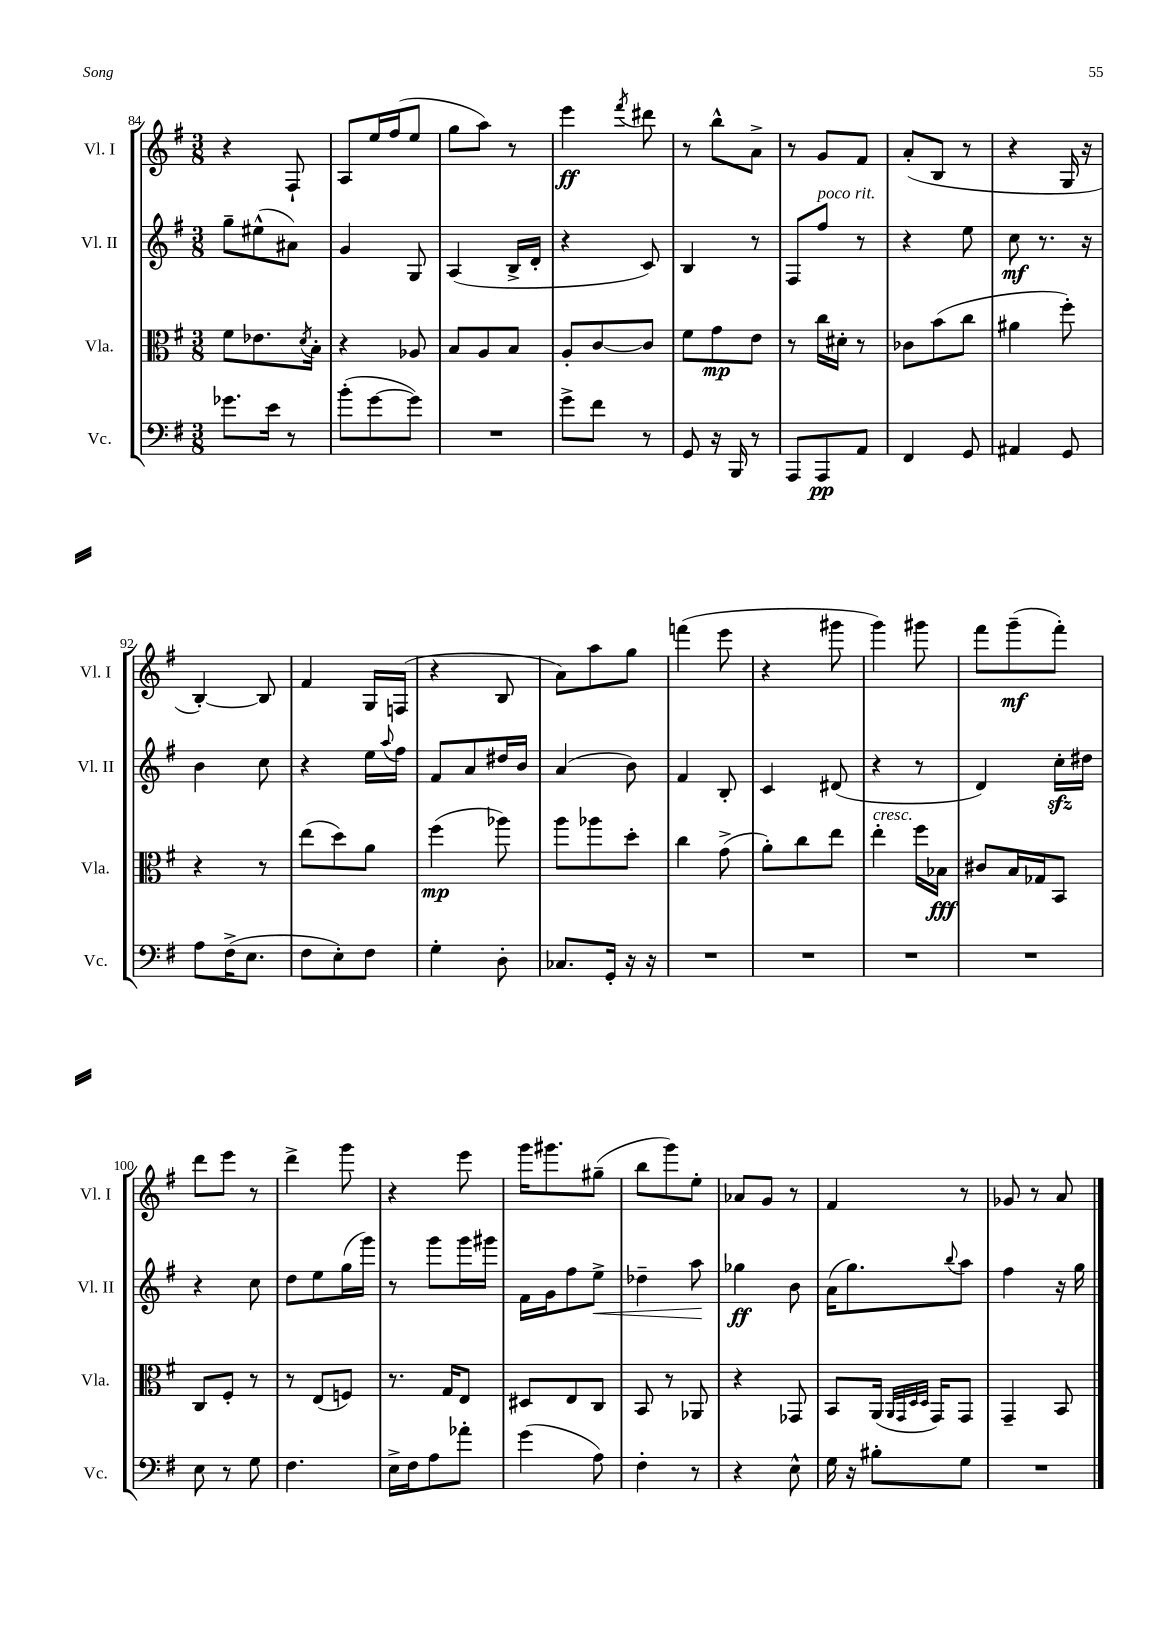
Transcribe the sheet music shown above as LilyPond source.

<<
\new StaffGroup <<
\new Staff = "s0" \with { instrumentName = "Vl. I" shortInstrumentName = "Vl. I" } {
    \clef treble \key g \major \numericTimeSignature \time 3/8
    r4 fis8-! |
    a8 e''16 fis''16( e''8 |
    g''8 a''8) r8 |
    e'''4\ff \acciaccatura { fis'''8 } dis'''8 |
    r8 b''8-^ a'8-> |
    r8 g'8 fis'8 |
    a'8-.( b8 r8 |
    r4 g16 r16 |
    b4~-.) b8 |
    fis'4 g16 f16( |
    r4 b8 |
    a'8) a''8 g''8 |
    f'''4( e'''8 |
    r4 gis'''8 |
    g'''4) gis'''8 |
    fis'''8 g'''8--\mf( fis'''8-.) |
    d'''8 e'''8 r8 |
    d'''4-> g'''8 |
    r4 e'''8 |
    g'''16 gis'''8. gis''8--( |
    b''8 g'''8) e''8-. |
    aes'8 g'8 r8 |
    fis'4 r8 |
    ges'8 r8 a'8 \bar "|." |
}
\new Staff = "s1" \with { instrumentName = "Vl. II" shortInstrumentName = "Vl. II" } {
    \clef treble \key g \major \numericTimeSignature \time 3/8
    g''8-- eis''8-^( ais'8) |
    g'4 g8 |
    a4( b16-> d'16-. |
    r4 c'8) |
    b4 r8 |
    fis8 fis''8^\markup { \italic "poco rit." } r8 |
    r4 e''8 |
    c''8\mf r8. r16 |
    b'4 c''8 |
    r4 e''16 \appoggiatura { a''8 } fis''16 |
    fis'8 a'8 dis''16 b'16 |
    a'4( b'8) |
    fis'4 b8-. |
    c'4 dis'8( |
    r4 r8 |
    d'4) c''16-.\sfz dis''16 |
    r4 c''8 |
    d''8 e''8 g''16( g'''16) |
    r8 g'''8 g'''16 gis'''16 |
    fis'16 g'16 fis''8 e''8->\< |
    des''4-- a''8\! |
    ges''4\ff b'8 |
    a'16( g''8.) \appoggiatura { b''8 } a''8 |
    fis''4 r16 g''16 \bar "|." |
}
\new Staff = "s2" \with { instrumentName = "Vla." shortInstrumentName = "Vla." } {
    \clef alto \key g \major \numericTimeSignature \time 3/8
    fis'8 ees'8. \acciaccatura { d'8 } b16-. |
    r4 aes8 |
    b8 a8 b8 |
    a8-. c'8~ c'8 |
    fis'8 g'8\mp e'8 |
    r8 c''16 dis'16-. r8 |
    ces'8 b'8( c''8 |
    ais'4 fis''8-.) |
    r4 r8 |
    e''8( d''8) a'8 |
    fis''4\mp( aes''8) |
    a''8 aes''8 d''8-. |
    c''4 g'8->( |
    a'8-.) c''8 e''8 |
    e''4-.^\markup { \italic "cresc." } fis''16 bes16\fff |
    cis'8 b16 ges16 b,8 |
    c8 fis8-. r8 |
    r8 e8( f8) |
    r8. g16 e8 |
    dis8 e8 c8 |
    b,8 r8 aes,8 |
    r4 ges,8 |
    b,8 a,16( \grace { a,32 g,32 d32 d32 } g,16) g,8 |
    g,4-- b,8 \bar "|." |
}
\new Staff = "s3" \with { instrumentName = "Vc." shortInstrumentName = "Vc." } {
    \clef bass \key g \major \numericTimeSignature \time 3/8
    ges'8. e'16 r8 |
    b'8-.( g'8~ g'8) |
    R4. |
    g'8-> fis'8 r8 |
    g,8 r16 b,,16 r8 |
    a,,8 a,,8\pp a,8 |
    fis,4 g,8 |
    ais,4 g,8 |
    a8 fis16->( e8. |
    fis8 e8-.) fis8 |
    g4-. d8-. |
    ces8. g,16-. r16 r16 |
    R4. |
    R4. |
    R4. |
    R4. |
    e8 r8 g8 |
    fis4. |
    e16-> fis16 a8 aes'8-. |
    g'4( a8) |
    fis4-. r8 |
    r4 e8-^ |
    g16 r16 bis8-. g8 |
    R4. \bar "|." |
}
>>
>>
\layout { \context { \Score currentBarNumber = #84 } }
